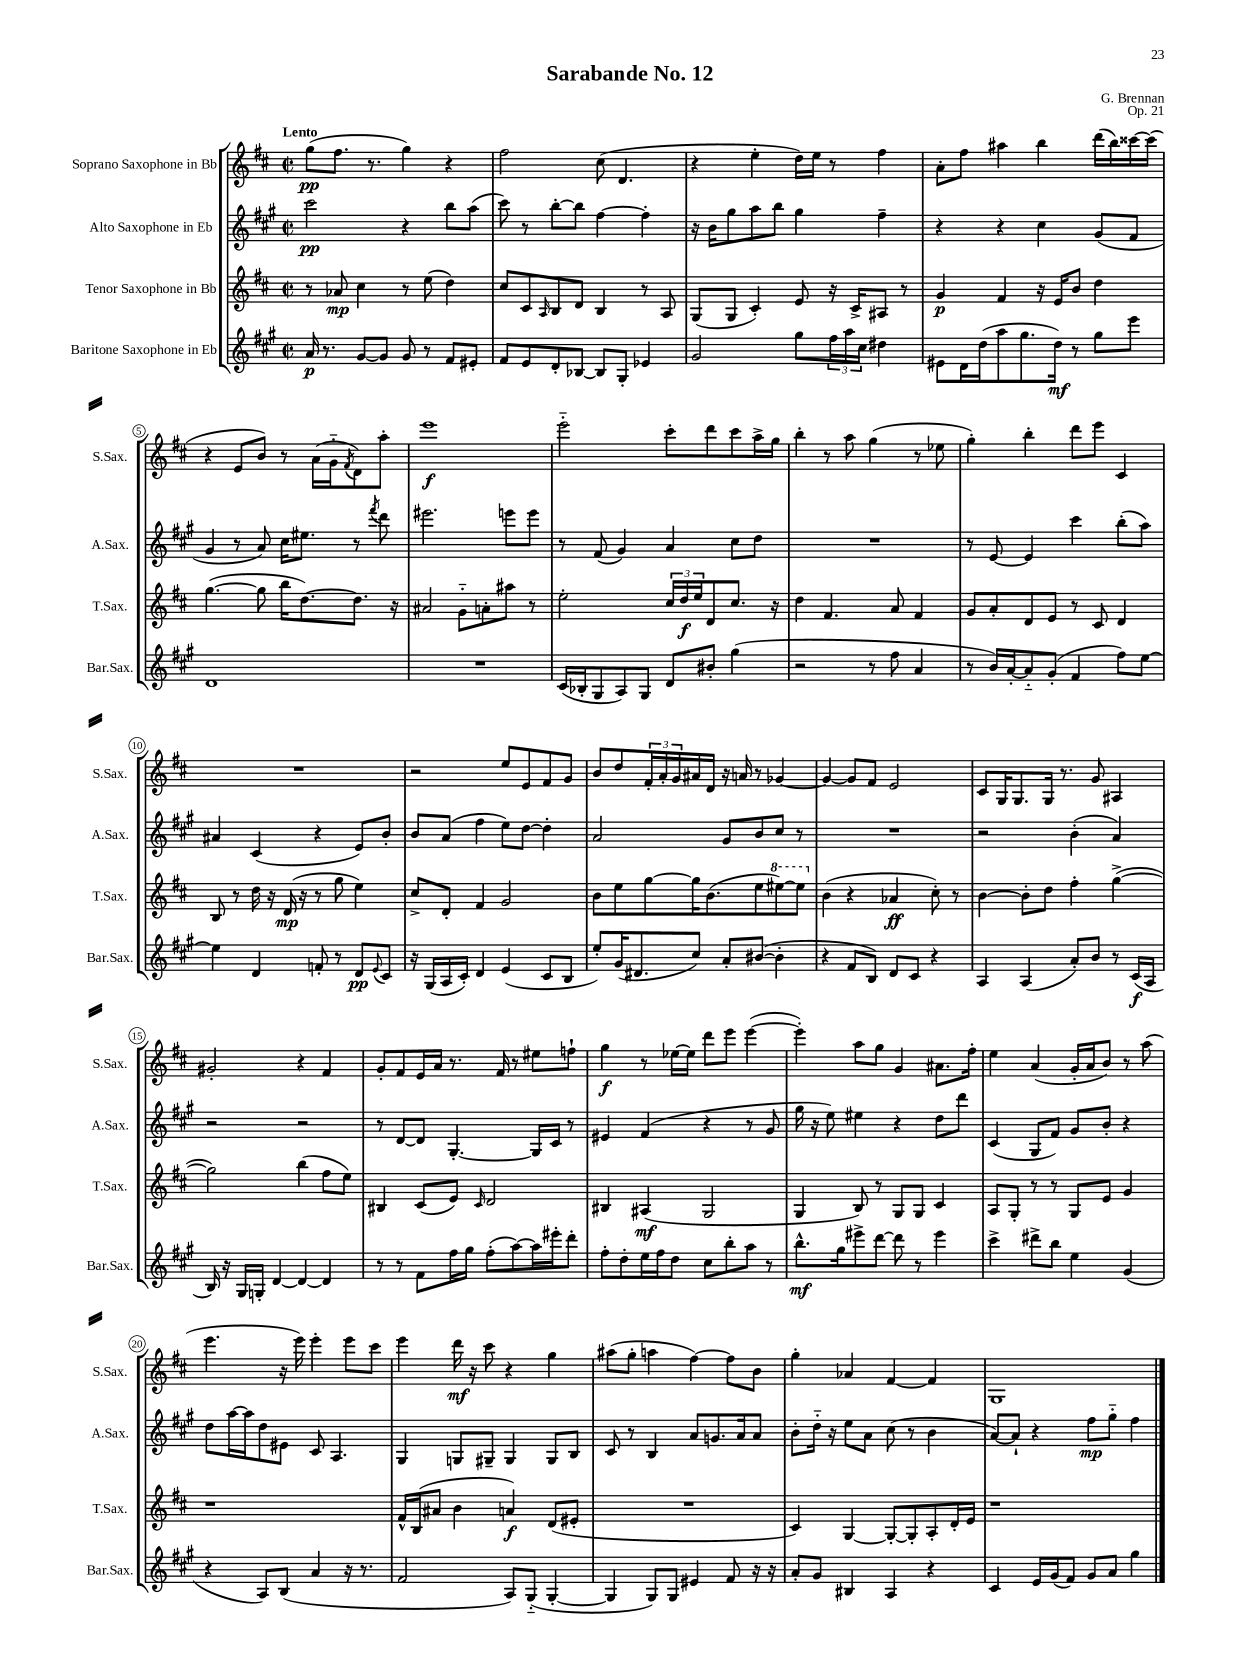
\header { title = "Sarabande No. 12" composer = "G. Brennan" opus = "Op. 21" }
<<
\new StaffGroup <<
\new Staff = "s0" \with { instrumentName = "Soprano Saxophone in Bb" shortInstrumentName = "S.Sax." } {
    \clef treble \key d \major \defaultTimeSignature \time 2/2 \tempo "Lento"
    g''8\pp( fis''8. r8. g''4) r4 |
    fis''2 cis''8( d'4. |
    r4 e''4-. d''16) e''16 r8 fis''4 |
    a'8-. fis''8 ais''4 b''4 d'''16( b''16) cisis'''16~ cisis'''16( |
    r4 e'8 b'8) r8 a'16( g'16-_ \acciaccatura { fis'8 } d'8) a''8-. |
    e'''1\f |
    e'''2-_ cis'''8-. d'''8 cis'''8 a''16-> g''16 |
    b''4-. r8 a''8 g''4( r8 ees''8 |
    g''4-.) b''4-. d'''8 e'''8 cis'4 |
    R1 |
    r2 e''8 e'8 fis'8 g'8 |
    b'8 d''8 \tuplet 3/2 { fis'16-. a'16-. g'16 } ais'16 d'16 r16 a'16 r8 ges'4~ |
    ges'4~ ges'8 fis'8 e'2 |
    cis'8 g16 g8. g16 r8. g'8 ais4 |
    gis'2-. r4 fis'4 |
    g'8-. fis'8 e'16 a'16 r8. fis'16 r8 eis''8 f''8-! |
    g''4\f r8 ees''16~ ees''16 d'''8 e'''8 e'''4~( |
    e'''4-.) a''8 g''8 g'4 ais'8. fis''16-. |
    e''4 a'4( g'16-. a'16 b'8) r8 a''8( |
    e'''4. r16 e'''16) e'''4-. e'''8 cis'''8 |
    e'''4 d'''16\mf r16 cis'''8 r4 g''4 |
    ais''8( g''8-. a''4 fis''4~) fis''8 b'8 |
    g''4-. aes'4 fis'4~ fis'4 |
    g1 \bar "|." |
}
\new Staff = "s1" \with { instrumentName = "Alto Saxophone in Eb" shortInstrumentName = "A.Sax." } {
    \clef treble \key a \major \defaultTimeSignature \time 2/2
    cis'''2\pp r4 b''8 a''8( |
    cis'''8) r8 b''8~-. b''8 fis''4~ fis''4-. |
    r16 b'16 gis''8 a''8 b''8 gis''4 fis''4-- |
    r4 r4 cis''4 gis'8( fis'8 |
    gis'4 r8 a'8) cis''16 eis''8. r8 \acciaccatura { fis'''8 } d'''8 |
    eis'''2. e'''8 e'''8 |
    r8 fis'8( gis'4) a'4 cis''8 d''8 |
    R1 |
    r8 e'8~ e'4 cis'''4 b''8-.( a''8) |
    ais'4 cis'4( r4 e'8) b'8-. |
    b'8 a'8( fis''4 e''8) d''8~ d''4-. |
    a'2 gis'8 b'8 cis''8 r8 |
    R1 |
    r2 b'4-.( a'4) |
    r2 r2 |
    r8 d'8~ d'8 gis4.~-. gis16 cis'16 r8 |
    eis'4 fis'4( r4 r8 gis'8 |
    gis''16 r16 e''8) eis''4 r4 d''8 d'''8 |
    cis'4( gis8 fis'8) gis'8 b'8-. r4 |
    d''8 a''16~ a''16 d''8 eis'8 cis'8 a4. |
    gis4 g8 gis8-- gis4 gis8 b8 |
    cis'8 r8 b4 a'8 g'8. a'16 a'8 |
    b'8-. d''16-_ r16 e''8 a'8 cis''8( r8 b'4 |
    a'8~) a'8-! r4 fis''8\mp gis''8-_ fis''4 \bar "|." |
}
\new Staff = "s2" \with { instrumentName = "Tenor Saxophone in Bb" shortInstrumentName = "T.Sax." } {
    \clef treble \key d \major \defaultTimeSignature \time 2/2
    r8 aes'8\mp cis''4 r8 e''8( d''4) |
    cis''8 cis'8 \grace { a16 } b8 d'8 b4 r8 a8 |
    g8( g8 cis'4-.) e'8 r16 cis'16-> ais8 r8 |
    g'4\p fis'4 r16 e'16 b'8 d''4 |
    g''4.~( g''8 b''16 d''8.~) d''8. r16 |
    ais'2 g'8-_ a'8-. ais''8 r8 |
    e''2-. \tuplet 3/2 { cis''16 d''16\f e''16 } d'8 cis''8. r16 |
    d''4 fis'4. a'8 fis'4 |
    g'8 a'8-. d'8 e'8 r8 cis'8 d'4 |
    b8 r8 d''16 r16 d'16\mp( r16 r8 g''8 e''4) |
    cis''8-> d'8-. fis'4 g'2 |
    b'8 e''8 g''8~ g''16 b'8.( e''8 \ottava #1 eis'''8~) eis'''8 \ottava #0 |
    b'4( r4 aes'4\ff cis''8-.) r8 |
    b'4~ b'8-. d''8 fis''4-. g''4~->( |
    g''2) b''4( fis''8 e''8) |
    bis4 cis'8( e'8) \grace { cis'16 } d'2 |
    bis4 ais4\mf( g2 |
    g4 b8) r8 g8 g8 cis'4 |
    a8 g8-. r8 r8 g8 e'8 g'4 |
    r1 |
    fis'16-^ b16( ais'8 b'4 a'4\f) d'8( eis'8-. |
    R1 |
    cis'4) g4~ g8~-. g8-. a8-. d'16-. e'16 |
    r1 \bar "|." |
}
\new Staff = "s3" \with { instrumentName = "Baritone Saxophone in Eb" shortInstrumentName = "Bar.Sax." } {
    \clef treble \key a \major \defaultTimeSignature \time 2/2
    a'16\p r8. gis'8~ gis'8 gis'8 r8 fis'8 eis'8-. |
    fis'8 e'8 d'8-. bes8~ bes8 gis8-. ees'4 |
    gis'2 gis''8 \tuplet 3/2 { fis''16 a''16 cis''16 } dis''4 |
    eis'8 d'16 d''16( a''8 gis''8. d''16\mf) r8 gis''8 e'''8 |
    d'1 |
    R1 |
    cis'16( bes16-. gis8 a8) gis8 d'8 bis'8-. gis''4( |
    r2 r8 fis''8 a'4 |
    r8 b'16) a'16~-. a'8-_ gis'8-.( fis'4 fis''8) e''8~ |
    e''4 d'4 f'8-. r8 d'8\pp \appoggiatura { e'8 } cis'8 |
    r16 gis16( a16 cis'16-.) d'4 e'4( cis'8 b8 |
    e''8-.) gis'16( dis'8. cis''8) a'8-. bis'8~( bis'4-. |
    r4 fis'8 b8) d'8 cis'8 r4 |
    a4 a4( a'8-.) b'8 r8 cis'16\f( a16 |
    b16) r16 gis16 g16-. d'4~ d'4~ d'4 |
    r8 r8 fis'8 fis''16 gis''16 fis''8-.( a''8~) a''16 eis'''16-. d'''8-. |
    fis''8-. d''8-. e''16 fis''16 d''8 cis''8 b''8-. a''8 r8 |
    b''8.-^\mf gis''16 eis'''8-> d'''8~ d'''8 r8 eis'''4 |
    cis'''4-> dis'''8-> b''8 e''4 gis'4( |
    r4 a8) b8( a'4 r16 r8. |
    fis'2 a8) gis8-_( gis4~-. |
    gis4 gis8) gis8 eis'4 fis'8 r16 r16 |
    a'8-. gis'8 bis4 a4 r4 |
    cis'4 e'16 gis'16( fis'8) gis'8 a'8 gis''4 \bar "|." |
}
>>
>>
\layout { \context { \Score \override BarNumber.stencil = #(make-stencil-circler 0.1 0.3 ly:text-interface::print) } }
